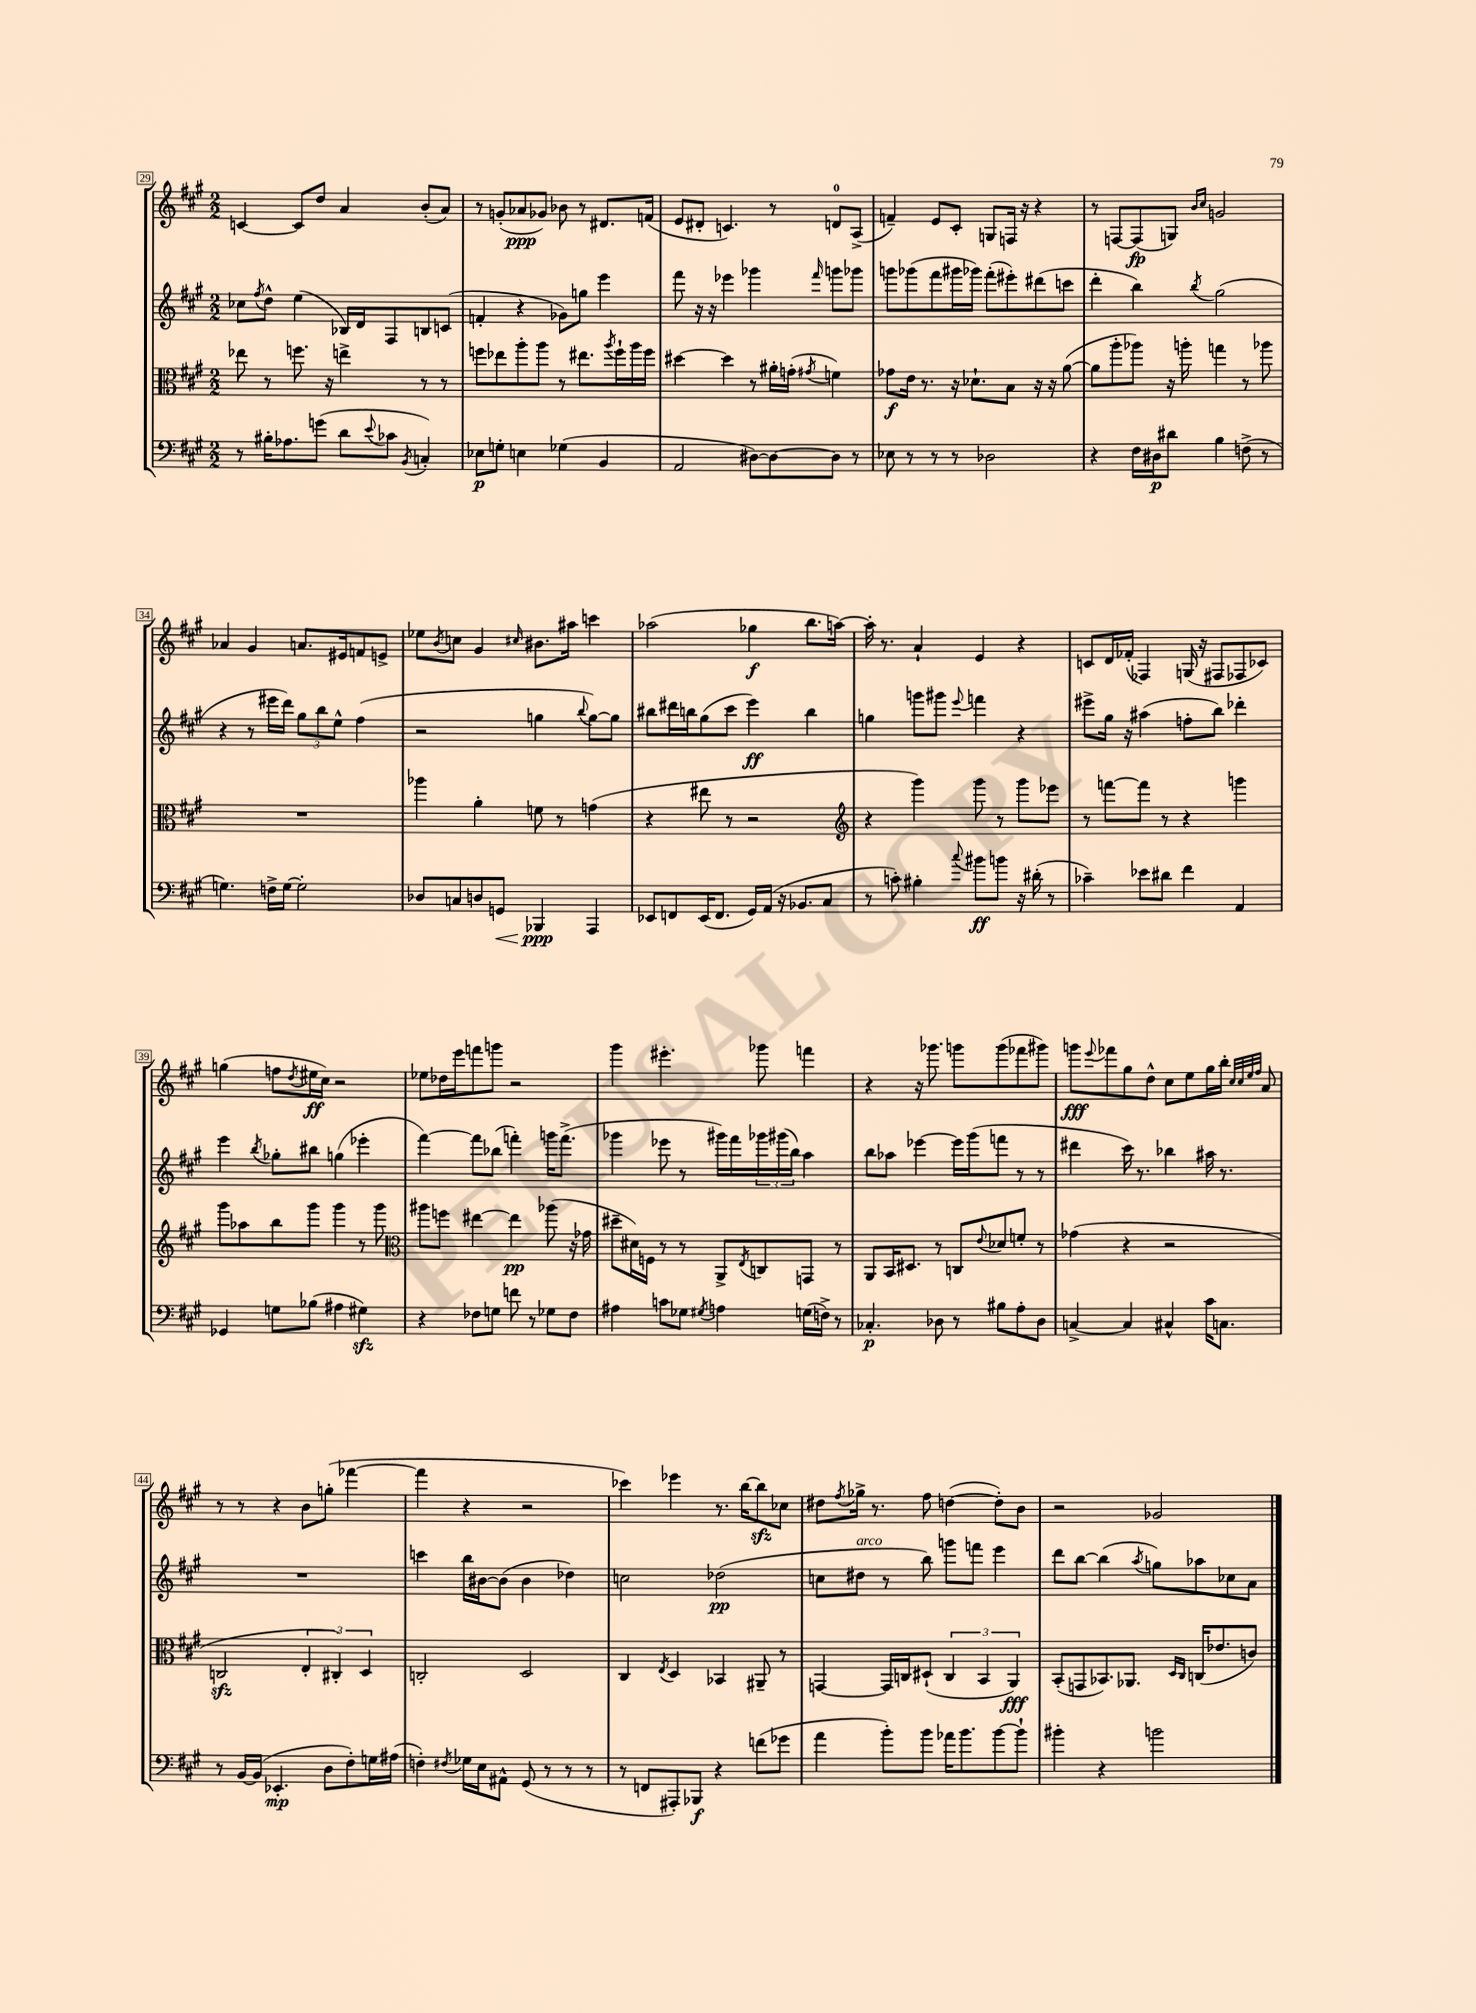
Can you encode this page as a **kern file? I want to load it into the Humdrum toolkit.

**kern	**dynam	**kern	**dynam	**kern	**dynam	**kern	**dynam
*part4	*part4	*part3	*part3	*part2	*part2	*part1	*part1
*staff4	*staff4	*staff3	*staff3	*staff2	*staff2	*staff1	*staff1
*clefF4	*	*clefC3	*	*clefG2	*	*clefG2	*
*k[f#c#g#]	*	*k[f#c#g#]	*	*k[f#c#g#]	*	*k[f#c#g#]	*
*M2/2	*	*M2/2	*	*M2/2	*	*M2/2	*
=29	=29	=29	=29	=29	=29	=29	=29
8r	.	8ee-X\	.	8cc-X\L	.	[4cn/	.
.	.	.	.	8qff#/	.	.	.
16B#X'\KL	.	8r	.	8dd^^\J	.	.	.
8.A-X\	.	.	.	.	.	.	.
.	.	8.ffn\	.	(4ee\	.	8c/L]	.
(8gn\J	.	.	.	.	.	8dd/J	.
.	.	16r	.	.	.	.	.
8d\L	.	4een^\	.	16B-X/LL)	.	4a/	.
.	.	.	.	16d/J	.	.	.
8qqe/	.	.	.	.	.	.	.
8c-X\J	.	.	.	8F#/	.	.	.
8qBB/	.	.	.	.	.	.	.
4Cn'/)	.	8r	.	8Bn/	.	(8b'/L	.
.	.	8r	.	(8cn/J	.	8a/J)	.
=30	=30	=30	=30	=30	=30	=30	=30
8E-X\L	p	8ffn\L	.	4fn'/	.	8r	.
8Gn'\J	.	8ee-X\	.	.	.	(8gn'/L	.
4En\	.	8aa'\	.	4r	.	8a-X/	ppp
.	.	8aa\J	.	.	.	8g-X/J)	.
(4G-X\	.	8r	.	8g-X\L)	.	8b-X\	.
.	.	8.ee#X\L	.	8ggn\J	.	8r	.
4BB/	.	.	.	4eee\	.	8.d#X/L	.
.	.	8qaa/	.	.	.	.	.
.	.	16ff`\L	.	.	.	.	.
.	.	16aa\	.	.	.	.	.
.	.	16ff\JJ	.	.	.	(16fn/Jk	.
=31	=31	=31	=31	=31	=31	=31	=31
2AA/	.	[4dd#X\	.	8fff#\	.	8e/L	.
.	.	.	.	16r	.	8d#X'/J	.
.	.	.	.	16r	.	.	.
.	.	4dd#\]	.	4eee-X\	.	4.cn/)	.
[8D#X\L)	.	8r	.	4ggg-X\	.	.	.
8D#\_	.	16a#X'\LL	.	.	.	8r	.
.	.	(16gn'\JJ	.	.	.	.	.
.	.	8qg#X/	.	16qqfff#/	.	.	.
8D#\J]	.	4fn\)	.	8gggn\L	.	8dn/L	.
8r	.	.	.	8ggg-X\J	.	(8A^/J	.
=32	=32	=32	=32	=32	=32	=32	=32
8E-X\	.	8g-X\L	f	8gggn\L	.	4fn~/)	.
8r	.	16e\Jk	.	(8ggg-X\	.	.	.
.	.	8.r	.	.	.	.	.
8r	.	.	.	8fff#\	.	8e/L	.
8r	.	16r	.	16ggg#X\L	.	8c#'/J	.
.	.	8.d-X`\L	.	16ggg-X\JJ)	.	.	.
2D-X\	.	.	.	(8fff#'\L	.	8Gn/L	.
.	.	8B\J	.	8eee#X'\)	.	16Fn/Jk	.
.	.	.	.	.	.	16r	.
.	.	16r	.	(8ddd#X\	.	4r	.
.	.	16r	.	.	.	.	.
.	.	([8a\	.	8cccn\J	.	.	.
=33	=33	=33	=33	=33	=33	=33	=33
4r	.	8a\L]	.	4ddd'\	.	8r	.
.	.	8aa'\	.	.	.	[8Fn/L	.
16F#\LL	.	8aa-X\J)	.	4bb\)	.	(8F/]	fp
16D#X\J	p	.	.	.	.	.	.
8d#X\J	.	16r	.	.	.	8Gn/J)	.
.	.	16aan'\	.	.	.	.	.
.	.	.	.	.	.	16qqb/LL	.
.	.	.	.	8qbb/	.	16qqcc#/JJ	.
4B\	.	4ggn\	.	(2gg#\	.	2gn/	.
(8Fn^\	.	8r	.	.	.	.	.
8r	.	8aa-X\	.	.	.	.	.
!!LO:LB:g=z
=34	=34	=34	=34	=34	=34	=34	=34
4.Gn\)	.	1r	.	4r	.	4a-X/	.
.	.	.	.	8r	.	4g#/	.
16Fn^\LL	.	.	.	16eee#X\LL	.	.	.
[16G\JJ	.	.	.	16ddd\JJ)	.	.	.
2G'\]	.	.	.	12gg#\L	.	8.an/L	.
.	.	.	.	12bb\	.	.	.
.	.	.	.	12ee^^\J	.	.	.
.	.	.	.	.	.	16e#X/k	.
.	.	.	.	(4ff#\	.	8fn/	.
.	.	.	.	.	.	8en^/J	.
=35	=35	=35	=35	=35	=35	=35	=35
8D-X/L	.	4aa-X\	.	2r	.	8ee-X\L	.
.	.	.	.	.	.	8qb/	.
8Cn/	.	.	.	.	.	8ccn\J	.
8Dn/	.	4a'\	.	.	.	4g#/	.
!	!LO:HP:b	!	!	!	!	!	!
8GGn/J	<	.	.	.	.	.	.
.	.	.	.	.	.	16qqcc#X/	.
4BBB-X/	ppp	8fn\	.	4ggn\	.	8.b#X\L	.
.	.	8r	.	.	.	.	.
.	.	.	.	.	.	16aa#X\Jk	.
.	.	.	.	8qqbb/	.	.	.
4AAA/	[	(4gn\	.	[8gg\L)	.	4cccn\	.
.	.	.	.	8gg\J]	.	.	.
=36	=36	=36	=36	=36	=36	=36	=36
8EE-X/L	.	4r	.	8bb#X\L	.	(2aa-X\	.
8FFn/	.	.	.	16ddd#X\L	.	.	.
.	.	.	.	16bbn\J	.	.	.
(16EE-/K	.	8ee#X\	.	(8gg#\	.	.	.
8.FF/J	.	.	.	.	.	.	.
.	.	8r	.	8ccc#\J	.	.	.
16GG#/LL)	.	2r	.	4eee\)	ff	4gg-X\	f
(16AA/JJ	.	.	.	.	.	.	.
16r	.	.	.	.	.	.	.
8.BB-X/L	.	.	.	.	.	.	.
.	.	.	.	4bb\	.	8.bb\L	.
8C#/J	.	.	.	.	.	.	.
.	.	.	.	.	.	[16aan\Jk)	.
=37	=37	=37	=37	=37	=37	=37	=37
*	*	*clefG2	*	*	*	*	*
8r	.	4r	.	4ggn\	.	16aa'\]	.
.	.	.	.	.	.	8.r	.
8cn'\)	.	.	.	.	.	.	.
4B#X'\	.	4ggg#\)	.	8gggn\L	.	4a`/	.
.	.	.	.	8ggg#X\J	.	.	.
8qqcc#/	.	.	.	8qqeee/	.	.	.
8b#X\L	ff	8ggg#\	.	4fffn\	.	4e/	.
8bn\J	.	8r	.	.	.	.	.
16r	.	8ggg#\L	.	4r	.	4r	.
(16d#X'\	.	.	.	.	.	.	.
8r	.	8eee-X\J	.	.	.	.	.
=38	=38	=38	=38	=38	=38	=38	=38
4c-X~\)	.	8r	.	8eee#X^\L	.	8cn/L	.
.	.	[8fffn\L	.	16gg#\Jk	.	16d/L	.
.	.	.	.	16r	.	(16f-X'/JJ	.
8e-X\L	.	8fff\J]	.	(4aa#X\	.	4F-X/)	.
8d#X\J	.	8r	.	.	.	.	.
4f#\	.	4r	.	8ffn'\L	.	(16Gn/	.
.	.	.	.	.	.	16r	.
.	.	.	.	8bb\J)	.	8F#X/L	.
4AA/	.	4gggn\	.	4ddd-X'\	.	8F-X/	.
.	.	.	.	.	.	8c-X/J)	.
!!LO:LB:g=z
=39	=39	=39	=39	=39	=39	=39	=39
4GG-X/	.	8ggg#\L	.	4eee\	.	(4ggn\	.
.	.	8aa-X\	.	.	.	.	.
.	.	.	.	8qbb/	.	.	.
8Gn\L	.	8bb\	.	8gg-X'\L	.	8ffn\L	.
.	.	.	.	.	.	8qdd/	.
(8B-X\J	.	8ggg#\J	.	8bb#X\J	.	16ee#X\L	ff
.	.	.	.	.	.	16cc#\JJ)	.
4A#X\	.	4ggg#\	.	(4ggn\	.	2r	.
4G#Xzz\)	.	8r	.	4eee-X'\	.	.	.
.	.	8ggg#\	.	.	.	.	.
=40	=40	=40	=40	=40	=40	=40	=40
*	*	*clefC3	*	*	*	*	*
4r	.	8aa#X\L	.	[4fff#\)	.	8ee-X\L	.
.	.	8ffn\J	.	.	.	16dd-X\L	.
.	.	.	.	.	.	16eee\J	.
8F-X\L	.	[4ee#X\	.	8fff#\L]	.	8fffn\	.
8Gn\J	.	.	.	(8bb-X\J	.	8gggn\J	.
8fn\	.	4ee#\]	pp	4fffn'\)	.	2r	.
8r	.	.	.	.	.	.	.
8G-X\L	.	(8aa-X\	.	16gggn\KL	.	.	.
.	.	.	.	(8.fff^\J	.	.	.
8F-\J	.	16r	.	.	.	.	.
.	.	16g-X\	.	.	.	.	.
=41	=41	=41	=41	=41	=41	=41	=41
4A#X\	.	8dd#X~\L	.	4ggg-X\	.	4ggg#\	.
.	.	16d#X\L)	.	.	.	.	.
.	.	16Fn\JJ	.	.	.	.	.
8cn\L	.	8r	.	8eee-X\	.	4.eee#X'\	.
8G-X\J	.	8r	.	8r	.	.	.
8qG#X/	.	.	.	.	.	.	.
4An\	.	8AA^/L	.	16ggg#X\LL)	.	.	.
.	.	.	.	16fff#\	.	.	.
.	.	8qE/	.	.	.	.	.
.	.	8Cn/	.	24ggg-X\	.	8ggg-X\	.
.	.	.	.	(24ggg#X\	.	.	.
.	.	.	.	24bb\JJ)	.	.	.
(16Gn\LL	.	8GGn/J	.	4aa\	.	4fffn\	.
16Fn^\JJ)	.	.	.	.	.	.	.
8r	.	8r	.	.	.	.	.
=42	=42	=42	=42	=42	=42	=42	=42
4.C-X'/	p	8AA/L	.	8bb\L	.	4r	.
.	.	16BB/K	.	8aa-X\J	.	.	.
.	.	8.D#X/J	.	.	.	.	.
.	.	.	.	[4eee-X\	.	16r	.
.	.	.	.	.	.	8.ggg-X\	.
8D-X\	.	8r	.	.	.	.	.
8r	.	8Cn/L	.	16eee-\LL]	.	8gggn\L	.
.	.	.	.	(16ggg#\J	.	.	.
.	.	8qqe/	.	.	.	.	.
8B#X\L	.	8d-X/	.	8fffn\J	.	(8ggg\	.
8A'\	.	8fn'/J	.	8r	.	8fff-X\	.
8D-\J	.	8r	.	8r	.	8ggg#X\J)	.
=43	=43	=43	=43	=43	=43	=43	=43
[4Cn^/	.	(4g-X\	.	4ddd#X\	.	8gggn\L	fff
.	.	.	.	.	.	8qqeee/	.
.	.	.	.	.	.	8fff-X\	.
4C/]	.	4r	.	16ccc#\)	.	8gg#\	.
.	.	.	.	8.r	.	.	.
.	.	.	.	.	.	8dd^^\J	.
4C#X^^/	.	2r	.	4bb-X\	.	8cc#\L	.
.	.	.	.	.	.	8ee\	.
16c#\KL	.	.	.	16aa#X\	.	16gg#\L	.
8.Cn\J	.	.	.	8.r	.	16bb'\JJ	.
.	.	.	.	.	.	32qqcc#/LLL	.
.	.	.	.	.	.	32qqcc#/	.
.	.	.	.	.	.	32qqee/	.
.	.	.	.	.	.	32qqff#/JJJ	.
.	.	.	.	.	.	8a/	.
!!LO:LB:g=z
=44	=44	=44	=44	=44	=44	=44	=44
8r	.	2Cnzz/	.	1r	.	8r	.
[16BB/LL	.	.	.	.	.	8r	.
(16BB/JJ]	.	.	.	.	.	.	.
4.EE-X'/	mp	.	.	.	.	4r	.
.	.	6E'/	.	.	.	8b\L	.
8D\L	.	.	.	.	.	(8ggn'\J	.
.	.	6C#X'/)	.	.	.	.	.
8F#'\)	.	.	.	.	.	[4fff-X\	.
.	.	6D/	.	.	.	.	.
16Gn\L	.	.	.	.	.	.	.
(16A#X\JJ	.	.	.	.	.	.	.
=45	=45	=45	=45	=45	=45	=45	=45
4Fn'\)	.	2Cn'/	.	4cccn\	.	4fff-\]	.
8qF#X/	.	.	.	.	.	.	.
16G-X\LL	.	.	.	16bb\LL	.	4r	.
16E\J	.	.	.	[16b#X\J	.	.	.
8AA#X^^\J	.	.	.	(8b#\J]	.	.	.
(8GG#/	.	2D/	.	4b#\	.	2r	.
8r	.	.	.	.	.	.	.
8r	.	.	.	4dd-X\)	.	.	.
8r	.	.	.	.	.	.	.
=46	=46	=46	=46	=46	=46	=46	=46
8r	.	4C#/	.	2ccn\	.	4ccc-X\)	.
8FFn/L	.	.	.	.	.	.	.
.	.	8qE/	.	.	.	.	.
8AAA#X'/)	.	4D/	.	.	.	4eee-X\	.
8BBB-X/J	f	.	.	.	.	.	.
4r	.	4BB-X/	.	(2dd-X\	pp	8.r	.
.	.	.	.	.	.	[16bb\KL	.
(8fn\L	.	8AA#X~/	.	.	.	8bbzz\]	.
8g-X\J	.	8r	.	.	.	8cc-X\J	.
=47	=47	=47	=47	=47	=47	=47	=47
4a\	.	[4GGn/	.	8ccn\L	.	8dd#X\L	.
.	.	.	.	.	.	8qff#/	.
!	!	!	!	!LO:TX:a:i:t=arco	!	!	!
.	.	.	.	8dd#X\J	.	16gg-X^\Jk	.
.	.	.	.	.	.	8.r	.
8b'\L)	.	16GG/LL]	.	8r	.	.	.
.	.	16Cn/J	.	.	.	.	.
8b\J	.	(8D#X`/J	.	8bb\)	.	8ff#\	.
16a-X\KL	.	6C/	.	8gggn\L	.	([4ddn\	.
8.b\	.	.	.	.	.	.	.
.	.	.	.	8fffn\J	.	.	.
.	.	6BB/	.	.	.	.	.
[8b\	.	.	.	4eee\	.	8dd'\L])	.
.	.	6AA/)	fff	.	.	.	.
8b`\J]	.	.	.	.	.	8b\J	.
=48	=48	=48	=48	=48	=48	=48	=48
4b#X'\	.	(8BB'/L	.	8ddd\L	.	2r	.
.	.	8GGn/	.	[8bb\J	.	.	.
4r	.	8.BB-X/)	.	(4bb\]	.	.	.
.	.	8.AA-X/J	.	.	.	.	.
.	.	.	.	8qaa/	.	.	.
2bn\	.	.	.	8ggn\L)	.	2g-X/	.
.	.	16qqD/LL	.	.	.	.	.
.	.	16qqC#/JJ	.	.	.	.	.
.	.	(16Cn/KL	.	8aa-X\	.	.	.
.	.	8.e-X/	.	.	.	.	.
.	.	.	.	8cc-X\	.	.	.
.	.	8cn/J)	.	8a\J	.	.	.
==	==	==	==	==	==	==	==
*-	*-	*-	*-	*-	*-	*-	*-
